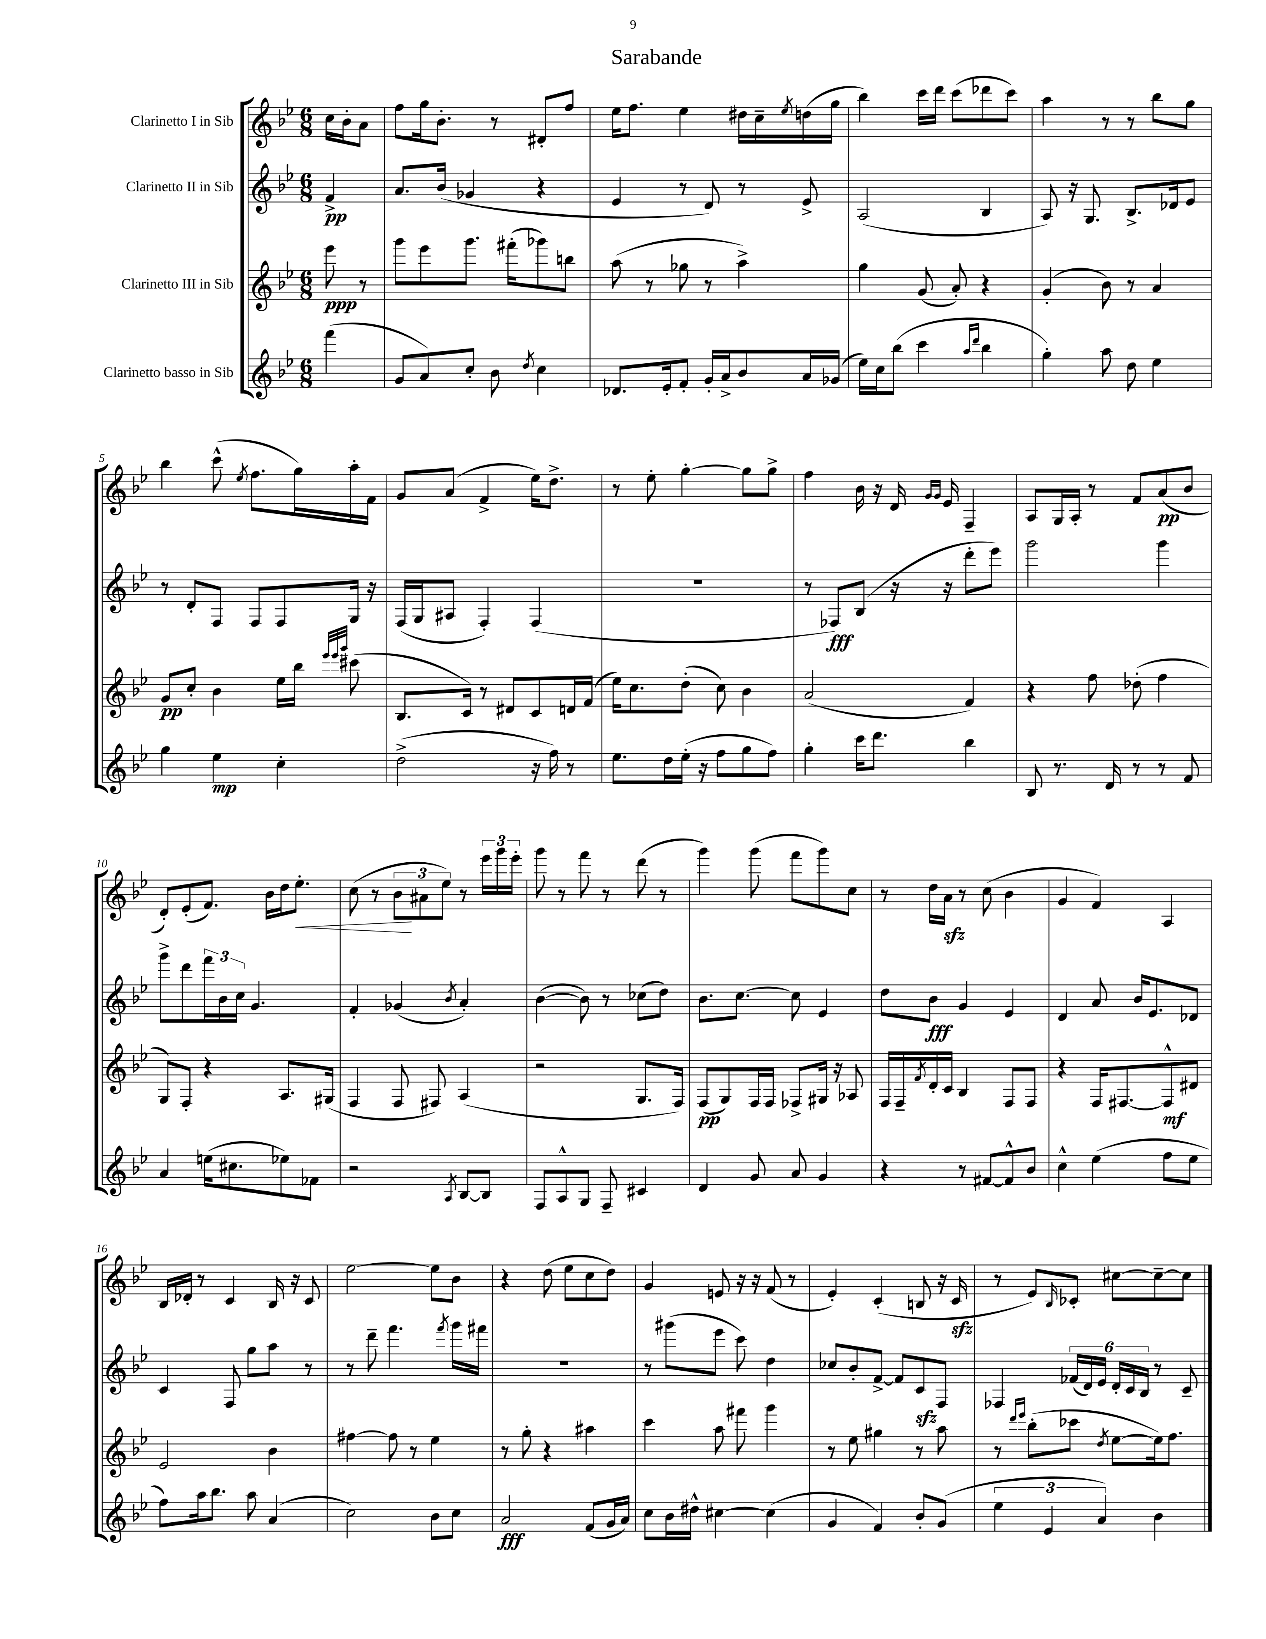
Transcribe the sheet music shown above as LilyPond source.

\header { title = "Sarabande" }
<<
\new StaffGroup <<
\new Staff = "s0" \with { instrumentName = "Clarinetto I in Sib" } {
    \clef treble \key bes \major \numericTimeSignature \time 6/8 \partial 4
    c''16 bes'16-. a'8 |
    f''8 g''16 bes'8.-. r8 dis'8-. f''8 |
    ees''16 f''8. ees''4 dis''16 c''16-- \acciaccatura { ees''8 } d''16( g''16 |
    bes''4) c'''16 d'''16 c'''8( des'''8 c'''8) |
    a''4 r8 r8 bes''8 g''8 |
    bes''4 c'''8-^( \acciaccatura { ees''8 } f''8. g''16) a''16-. f'16 |
    g'8 a'8( f'4-> ees''16) d''8.-> |
    r8 ees''8-. g''4~-. g''8 g''8-> |
    f''4 bes'16 r16 d'16 \grace { g'16 g'16 } ees'16 f4-- |
    a8 g16 a16-. r8 f'8 a'8\pp( bes'8 |
    d'8-.) ees'8-.( f'8.) bes'16 d''16 ees''8.-.\< |
    c''8( r8 \tuplet 3/2 { bes'8\! ais'8 ees''8) } r8 \tuplet 3/2 { ees'''16 g'''16 ees'''16-. } |
    g'''8 r8 f'''8 r8 d'''8( r8 |
    g'''4) g'''8( f'''8 g'''8) c''8 |
    r8 d''16 a'16\sfz r8 c''8( bes'4 |
    g'4 f'4) a4 |
    bes16 des'16-. r8 c'4 bes16 r16 c'8 |
    ees''2~ ees''8 bes'8 |
    r4 d''8( ees''8 c''8 d''8) |
    g'4 e'8 r16 r16 f'8( r8 |
    ees'4-.) c'4-.( b8 r16 c'16\sfz |
    r8 ees'8) \grace { bes16 } ces'8-. cis''8~ cis''8~-- cis''8 \bar "|." |
}
\new Staff = "s1" \with { instrumentName = "Clarinetto II in Sib" } {
    \clef treble \key bes \major \numericTimeSignature \time 6/8 \partial 4
    f'4->\pp |
    a'8. bes'16( ges'4 r4 |
    ees'4 r8 d'8) r8 ees'8-> |
    a2( bes4 |
    a8) r16 g8. bes8.-> des'16 ees'8 |
    r8 d'8-. f8 f8 f8 g16 r16 |
    f16( g16 ais8 f4-.) f4( |
    R2. |
    r8 fes8\fff) bes8( r16 r16 d'''8-. ees'''8) |
    g'''2 g'''4 |
    g'''8-> d'''8 \tuplet 3/2 { f'''16 bes'16 c''16 } g'4. |
    f'4-. ges'4( \acciaccatura { bes'8 } a'4-.) |
    bes'4~( bes'8) r8 ces''8( d''8) |
    bes'8. c''8.~ c''8 ees'4 |
    d''8 bes'8\fff g'4 ees'4 |
    d'4 a'8 bes'16 ees'8. des'8 |
    c'4 f8 g''8 a''8 r8 |
    r8 d'''8-- f'''4. \acciaccatura { f'''8 } g'''16 fis'''16 |
    R2. |
    r8 gis'''8( ees'''8 c'''8) d''4 |
    ces''8 bes'8-. f'8~-> f'8 c'8\sfz f8 |
    fes4 \tuplet 6/4 { fes'16( d'16) ees'16 d'16-. c'16 bes16 } r8 c'8-- \bar "|." |
}
\new Staff = "s2" \with { instrumentName = "Clarinetto III in Sib" } {
    \clef treble \key bes \major \numericTimeSignature \time 6/8 \partial 4
    ees'''8\ppp r8 |
    g'''8 ees'''8 g'''8. fis'''16-.( ges'''8) b''8 |
    a''8( r8 ges''8 r8 a''4->) |
    g''4 g'8( a'8-.) r4 |
    g'4-.( bes'8) r8 a'4 |
    g'8\pp c''8-. bes'4 ees''16 bes''16 \grace { ees'''32 ees'''32 g'''32 } cis'''8( |
    bes8. c'16) r8 dis'8 c'8 d'16 f'16( |
    ees''16) c''8. d''8-.( c''8) bes'4 |
    a'2( f'4) |
    r4 f''8 des''8-.( f''4 |
    g8) f8-. r4 a8. gis16( |
    f4 f8 fis8) a4( |
    r2 g8. f16) |
    f8\pp( g8) f16 f16 fes8-> gis16 r16 aes8 |
    f16 f16-- \acciaccatura { f'8 } d'16-. c'16 bes4 f8 f8 |
    r4 f16 fis8.~ fis8-^\mf dis'8 |
    ees'2 bes'4 |
    fis''4~ fis''8 r8 ees''4 |
    r8 g''8-. r4 ais''4 |
    c'''4 a''8 fis'''8 g'''4 |
    r8 ees''8 gis''4 r8 a''8 |
    r8 \grace { d'''16 ees'''16 } bes''8-.( ces'''8 \acciaccatura { d''8 } ees''8~ ees''16) f''8. \bar "|." |
}
\new Staff = "s3" \with { instrumentName = "Clarinetto basso in Sib" } {
    \clef treble \key bes \major \numericTimeSignature \time 6/8 \partial 4
    f'''4( |
    g'8 a'8) c''8-. bes'8 \acciaccatura { d''8 } c''4 |
    des'8. ees'16-. f'8-. g'16-. a'16-> bes'8 a'16 ges'16( |
    ees''16) c''16 bes''8( c'''4 \grace { a''16 d'''16 } bes''4 |
    g''4-.) a''8 d''8 ees''4 |
    g''4 ees''4\mp c''4-. |
    d''2->( r16 f''16) r8 |
    ees''8. d''16 ees''16-.( r16 f''8 g''8 f''8) |
    g''4-. c'''16 d'''8. bes''4 |
    bes8 r8. d'16 r8 r8 f'8 |
    a'4 e''16( cis''8. ees''8) fes'8 |
    r2 \acciaccatura { a8 } bes8~ bes8 |
    f8 a8-^ g8 f8-- cis'4 |
    d'4 g'8 a'8 g'4 |
    r4 r8 fis'8~ fis'8-^ bes'8 |
    c''4-^ ees''4( f''8 ees''8 |
    f''8) a''16 bes''8. a''8 a'4( |
    c''2) bes'8 c''8 |
    a'2\fff f'8( g'16 a'16) |
    c''8 bes'16 dis''16-^ cis''4~ cis''4( |
    g'4 f'4) bes'8-. g'8( |
    \tuplet 3/2 { ees''4 ees'4 a'4) } bes'4 \bar "|." |
}
>>
>>
